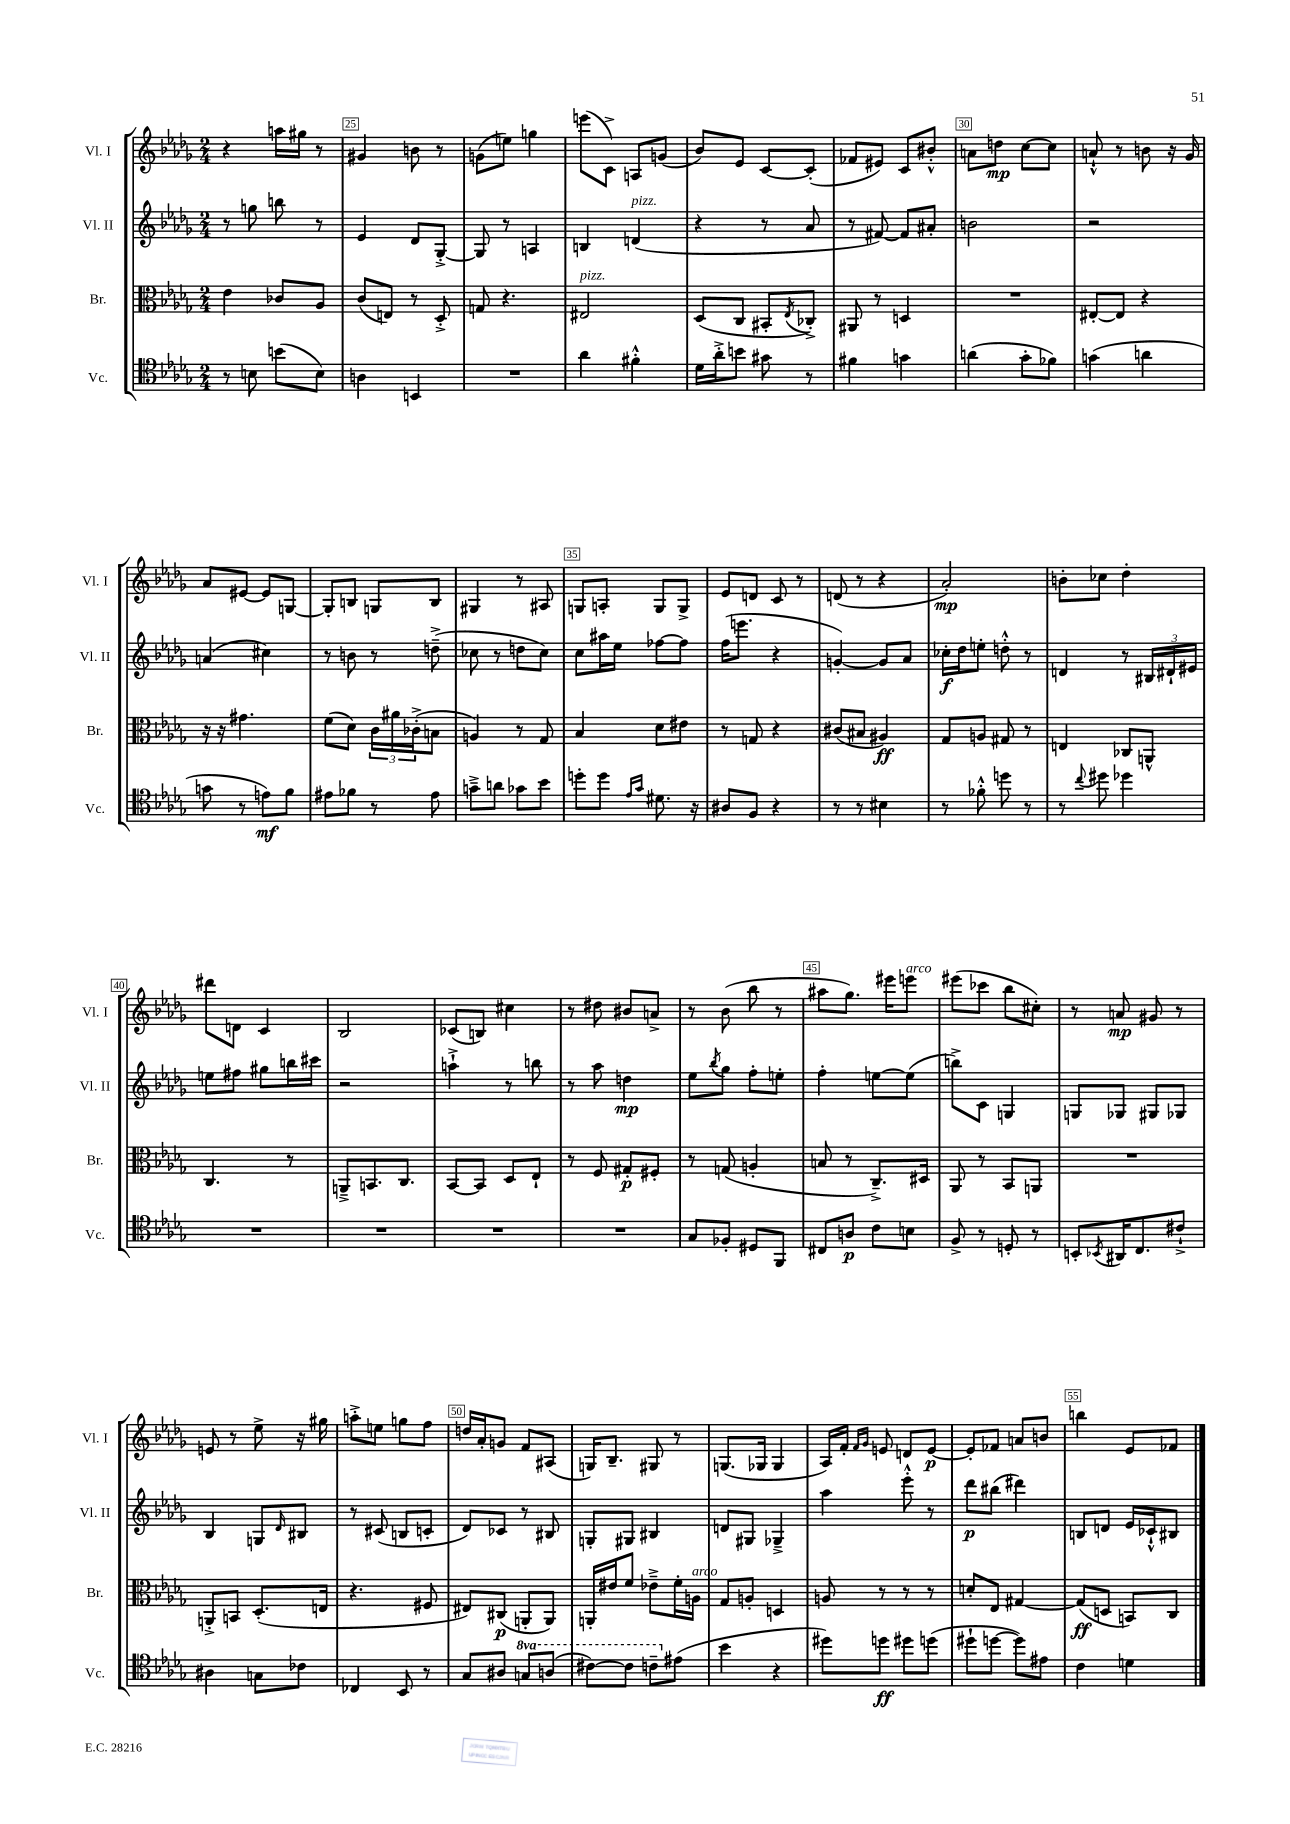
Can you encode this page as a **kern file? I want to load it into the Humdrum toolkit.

**kern	**dynam	**kern	**dynam	**kern	**dynam	**kern	**dynam
*part4	*part4	*part3	*part3	*part2	*part2	*part1	*part1
*staff4	*staff4	*staff3	*staff3	*staff2	*staff2	*staff1	*staff1
*I"Vc.	*	*I"Br.	*	*I"Vl. II	*	*I"Vl. I	*
*I'Vc.	*	*I'Br.	*	*I'Vl. II	*	*I'Vl. I	*
*clefC4	*	*clefC3	*	*clefG2	*	*clefG2	*
*k[b-e-a-d-g-]	*	*k[b-e-a-d-g-]	*	*k[b-e-a-d-g-]	*	*k[b-e-a-d-g-]	*
*M2/4	*	*M2/4	*	*M2/4	*	*M2/4	*
=24	=24	=24	=24	=24	=24	=24	=24
8r	.	4e-\	.	8r	.	4r	.
8Bn\	.	.	.	8ggn\	.	.	.
(8bn\L	.	8c-X/L	.	8bbn\	.	16aan\LL	.
.	.	.	.	.	.	16gg#X\JJ	.
8B\J)	.	8A-/J	.	8r	.	8r	.
=25	=25	=25	=25	=25	=25	=25	=25
4An\	.	(8c/L	.	4e-/	.	4g#X/	.
.	.	8En/J)	.	.	.	.	.
4BBn/	.	8r	.	8d-/L	.	8bn\	.
.	.	8D-'^/	.	[8G-'^/J	.	8r	.
=26	=26	=26	=26	=26	=26	=26	=26
2r	.	8Gn/	.	8G-/]	.	(8gn\L	.
.	.	4.r	.	8r	.	8een\J)	.
.	.	.	.	4An/	.	4ggn\	.
=27	=27	=27	=27	=27	=27	=27	=27
!	!	!LO:TX:a:i:t=pizz.	!	!	!	!	!
4a-\	.	2E#X/	.	4Bn/	.	(8eeen\L	.
.	.	.	.	.	.	8c^\J)	.
!	!	!	!	!LO:TX:a:i:t=pizz.	!	!	!
4f#X'^^\	.	.	.	(4dn/	.	8An/L	.
.	.	.	.	.	.	(8gn/J	.
=28	=28	=28	=28	=28	=28	=28	=28
16d-\LL	.	(8D-/L	.	4r	.	8b-/L)	.
16a-'^\J	.	.	.	.	.	.	.
8bn\J	.	8C/J	.	.	.	8e-/J	.
8g#X\	.	8BB#X'/L	.	8r	.	[8c/L	.
.	.	8qE-/	.	.	.	.	.
8r	.	8C-X'^/J)	.	8a-/	.	(8c'/J]	.
=29	=29	=29	=29	=29	=29	=29	=29
4f#X\	.	8AA#X/	.	8r	.	8f-X/L	.
.	.	8r	.	[8f#X/)	.	8e#X/J)	.
4gn\	.	4Dn/	.	8f#/L]	.	8c/L	.
.	.	.	.	8a#X'/J	.	8b#X'^^/J	.
=30	=30	=30	=30	=30	=30	=30	=30
(4an\	.	2r	.	2bn\	.	8an\L	.
.	.	.	.	.	.	8ddn\J	mp
8g-'\L	.	.	.	.	.	[8cc\L	.
8f-X\J)	.	.	.	.	.	8cc\J]	.
=31	=31	=31	=31	=31	=31	=31	=31
(4gn\	.	[8E#X'/L	.	2r	.	8an`^^/	.
.	.	8E#/J]	.	.	.	8r	.
4an\	.	4r	.	.	.	8bn\	.
.	.	.	.	.	.	16r	.
.	.	.	.	.	.	16g-/	.
!!LO:LB:g=z
=32	=32	=32	=32	=32	=32	=32	=32
8gn\	.	16r	.	(4an/	.	8a-/L	.
.	.	16r	.	.	.	.	.
8r	.	4.g#X\	.	.	.	[8e#X/J	.
8en\L)	mf	.	.	4cc#X\)	.	8e#/L]	.
8f\J	.	.	.	.	.	[8Gn/J	.
=33	=33	=33	=33	=33	=33	=33	=33
8e#X\L	.	(8f\L	.	8r	.	8G'/L]	.
8f-X\J	.	8d-\J)	.	8bn\	.	8Bn/J	.
8r	.	24c\LL	.	8r	.	8Gn/L	.
.	.	24a#X\	.	.	.	.	.
.	.	(24c-X'^\J	.	.	.	.	.
8e#\	.	8Bn\J	.	(8ddn~^\	.	8B/J	.
=34	=34	=34	=34	=34	=34	=34	=34
8gn~^\L	.	4An/)	.	8cc-X\	.	4G#X/	.
8an\J	.	.	.	8r	.	.	.
8g-X\L	.	8r	.	8ddn\L	.	8r	.
8b-\J	.	8G-/	.	8cc-\J)	.	8A#X/	.
=35	=35	=35	=35	=35	=35	=35	=35
8ddn'\L	.	4B-/	.	8cc\L	.	8Gn/L	.
8dd\J	.	.	.	16aa#X\L	.	8An'/J	.
.	.	.	.	16ee-\JJ	.	.	.
16qqe-/LL	.	.	.	.	.	.	.
16qqg-/JJ	.	.	.	.	.	.	.
8.d#X\	.	8d-\L	.	[8ff-X\L	.	8G/L	.
.	.	8e#X\J	.	8ff-\J]	.	8G^/J	.
16r	.	.	.	.	.	.	.
=36	=36	=36	=36	=36	=36	=36	=36
8A#X/L	.	8r	.	(16ff\KL	.	8e-/L	.
.	.	.	.	8.eeen\J	.	.	.
8F/J	.	8Gn/	.	.	.	8dn/J	.
4r	.	4r	.	4r	.	8c/	.
.	.	.	.	.	.	8r	.
=37	=37	=37	=37	=37	=37	=37	=37
8r	.	(8c#X/L	.	[4gn'/)	.	(8dn/	.
8r	.	8B#X/J	.	.	.	8r	.
4B#X\	.	4A#X/)	ff	8g/L]	.	4r	.
.	.	.	.	8a-/J	.	.	.
=38	=38	=38	=38	=38	=38	=38	=38
8r	.	8G-/L	.	16cc-X'\LL	f	2a-'/)	mp
.	.	.	.	16dd-\J	.	.	.
8f-X'^^\	.	8An/J	.	8een'\J	.	.	.
8ddn\	.	8G#X/	.	8ddn'^^\	.	.	.
8r	.	8r	.	8r	.	.	.
=39	=39	=39	=39	=39	=39	=39	=39
8r	.	4En/	.	4dn/	.	8bn'\L	.
8qqcc/	.	.	.	.	.	.	.
8dd#X\	.	.	.	.	.	8cc-X\J	.
4dd-X\	.	8C-X/L	.	8r	.	4dd-'\	.
.	.	8AAn^^/J	.	24B#X/LL	.	.	.
.	.	.	.	24d#X`/	.	.	.
.	.	.	.	24e#X/JJ	.	.	.
!!LO:LB:g=z
=40	=40	=40	=40	=40	=40	=40	=40
2r	.	4.C/	.	8een\L	.	8ddd#X\L	.
.	.	.	.	8ff#X\J	.	8dn\J	.
.	.	.	.	8gg#X\L	.	4c/	.
.	.	8r	.	16bbn\L	.	.	.
.	.	.	.	16ccc#X\JJ	.	.	.
=41	=41	=41	=41	=41	=41	=41	=41
2r	.	8AAn~^/L	.	2r	.	2B-/	.
.	.	8.BBn/	.	.	.	.	.
.	.	8.C/J	.	.	.	.	.
=42	=42	=42	=42	=42	=42	=42	=42
2r	.	[8BB-/L	.	4aan`^\	.	(8c-X/L	.
.	.	8BB-/J]	.	.	.	8Bn/J)	.
.	.	8D-/L	.	8r	.	4cc#X\	.
.	.	8E-`/J	.	8bbn\	.	.	.
=43	=43	=43	=43	=43	=43	=43	=43
2r	.	8r	.	8r	.	8r	.
.	.	8F/	.	8aa-\	.	8dd#X\	.
.	.	8G#X'/L	p	4ddn\	mp	8b#X/L	.
.	.	8F#X'/J	.	.	.	8an^/J	.
=44	=44	=44	=44	=44	=44	=44	=44
8G-/L	.	8r	.	8ee-\L	.	8r	.
.	.	.	.	8qbb-/	.	.	.
8F-X'/J	.	(8Gn/	.	8gg-\J	.	(8b-\	.
8D#X/L	.	4An'/	.	8ff'\L	.	8bb-\	.
8FF/J	.	.	.	8een'\J	.	8r	.
=45	=45	=45	=45	=45	=45	=45	=45
8C#X/L	.	8Bn/	.	4ff'\	.	8aa#X\L	.
8An/J	p	8r	.	.	.	8.gg-\J)	.
8c\L	.	8.C~^/L)	.	[8een\L	.	.	.
.	.	.	.	.	.	16eee#X\KL	.
!	!	!	!	!	!	!LO:TX:a:i:t=arco	!
8Bn\J	.	.	.	(8ee\J]	.	8eeen\J	.
.	.	16D#X/Jk	.	.	.	.	.
=46	=46	=46	=46	=46	=46	=46	=46
8F^/	.	8AA-/	.	8bbn^\L)	.	(8eee#X\L	.
8r	.	8r	.	8c\J	.	8ccc-X\J	.
8Dn'/	.	8BB-/L	.	4Gn/	.	8bb-\L	.
8r	.	8AAn/J	.	.	.	8cc#X'\J)	.
=47	=47	=47	=47	=47	=47	=47	=47
8BBn'/L	.	2r	.	8Gn/L	.	8r	.
8qBB-X/	.	.	.	.	.	.	.
16AA#X/K	.	.	.	8G-X/J	.	8an/	mp
8.C/	.	.	.	.	.	.	.
.	.	.	.	8G#X/L	.	8g#X/	.
8c#X`^/J	.	.	.	8G-X/J	.	8r	.
!!LO:LB:g=z
=48	=48	=48	=48	=48	=48	=48	=48
4A#X\	.	8AAn'^/L	.	4B-/	.	8en/	.
.	.	8BBn/J	.	.	.	8r	.
8Gn\L	.	(8.D-'/L	.	8Gn/L	.	8ee-^\	.
.	.	.	.	16qqd-/	.	.	.
8c-X\J	.	.	.	8B#X/J	.	16r	.
.	.	16En/Jk	.	.	.	16gg#X\	.
=49	=49	=49	=49	=49	=49	=49	=49
4C-X/	.	4.r	.	8r	.	8aan'^\L	.
.	.	.	.	(8c#X/	.	8een\J	.
8BB-/	.	.	.	8Bn/L	.	8ggn\L	.
8r	.	8F#X/	.	8cn'/J	.	8ff\J	.
=50	=50	=50	=50	=50	=50	=50	=50
8G-/L	.	8E#X/L)	.	8d-/L)	.	16ddn/LL	.
.	.	.	.	.	.	16a-'/J	.
8A#X/J	.	(8C#X/J	p	8c-X/J	.	8gn/J	.
*8va	*	*	*	*	*	*	*
8gn/L	.	8AAn'/L	.	8r	.	8f/L	.
(8an/J	.	8AA/J)	.	8B#X/	.	(8A#X/J	.
=51	=51	=51	=51	=51	=51	=51	=51
[8cc#X\L)	.	16AAn'/LL	.	8Gn'/L	.	16Gn/KL)	.
.	.	16e#X/J	.	.	.	8.B-~/J	.
8cc#\J]	.	8f/J	.	8G#X/J	.	.	.
8ccn~\L	.	8e-X~^\L	.	4B#X/	.	8G#X/	.
*X8va	*	*	*	*	*	*	*
(8e#X\J	.	16f'\L	.	.	.	8r	.
!	!	!LO:TX:a:i:t=arco	!	!	!	!	!
.	.	16An\JJ	.	.	.	.	.
=52	=52	=52	=52	=52	=52	=52	=52
4b-\	.	8G-/L	.	8dn/L	.	(8.Gn/L	.
.	.	8An'/J	.	8G#X/J	.	.	.
.	.	.	.	.	.	16G-X/Jk	.
4r	.	4Dn/	.	4G-X~^/	.	4G-/	.
=53	=53	=53	=53	=53	=53	=53	=53
8dd#X\L)	.	8An/	.	4aa-\	.	16A-/LL)	.
.	.	.	.	.	.	16f'/JJ	.
.	.	.	.	.	.	16qqf/LL	.
.	.	.	.	.	.	16qqg-/JJ	.
8ddn\J	ff	8r	.	.	.	8en/	.
8dd#X\L	.	8r	.	8eee-'^^\	.	8dn/L	.
(8ddn\J	.	8r	.	8r	.	[8e/J	p
=54	=54	=54	=54	=54	=54	=54	=54
8dd#X`\L	.	8dn'/L	.	8ddd-\L	p	8e'/L]	.
[8ddn\J	.	8E-/J	.	(8bb#X\J	.	8f-X/J	.
8dd\L])	.	[4G#X/	.	4ddd#X\)	.	8an/L	.
8e#X\J	.	.	.	.	.	8bn/J	.
=55	=55	=55	=55	=55	=55	=55	=55
4c\	.	(8G#/L]	ff	8Bn/L	.	4bbn\	.
.	.	8Dn/J	.	8dn/J	.	.	.
4dn\	.	8BBn/L)	.	16e-/LL	.	8e-/L	.
.	.	.	.	16c-X`^^/J	.	.	.
.	.	8C/J	.	8B#X/J	.	8f-X/J	.
==	==	==	==	==	==	==	==
*-	*-	*-	*-	*-	*-	*-	*-
